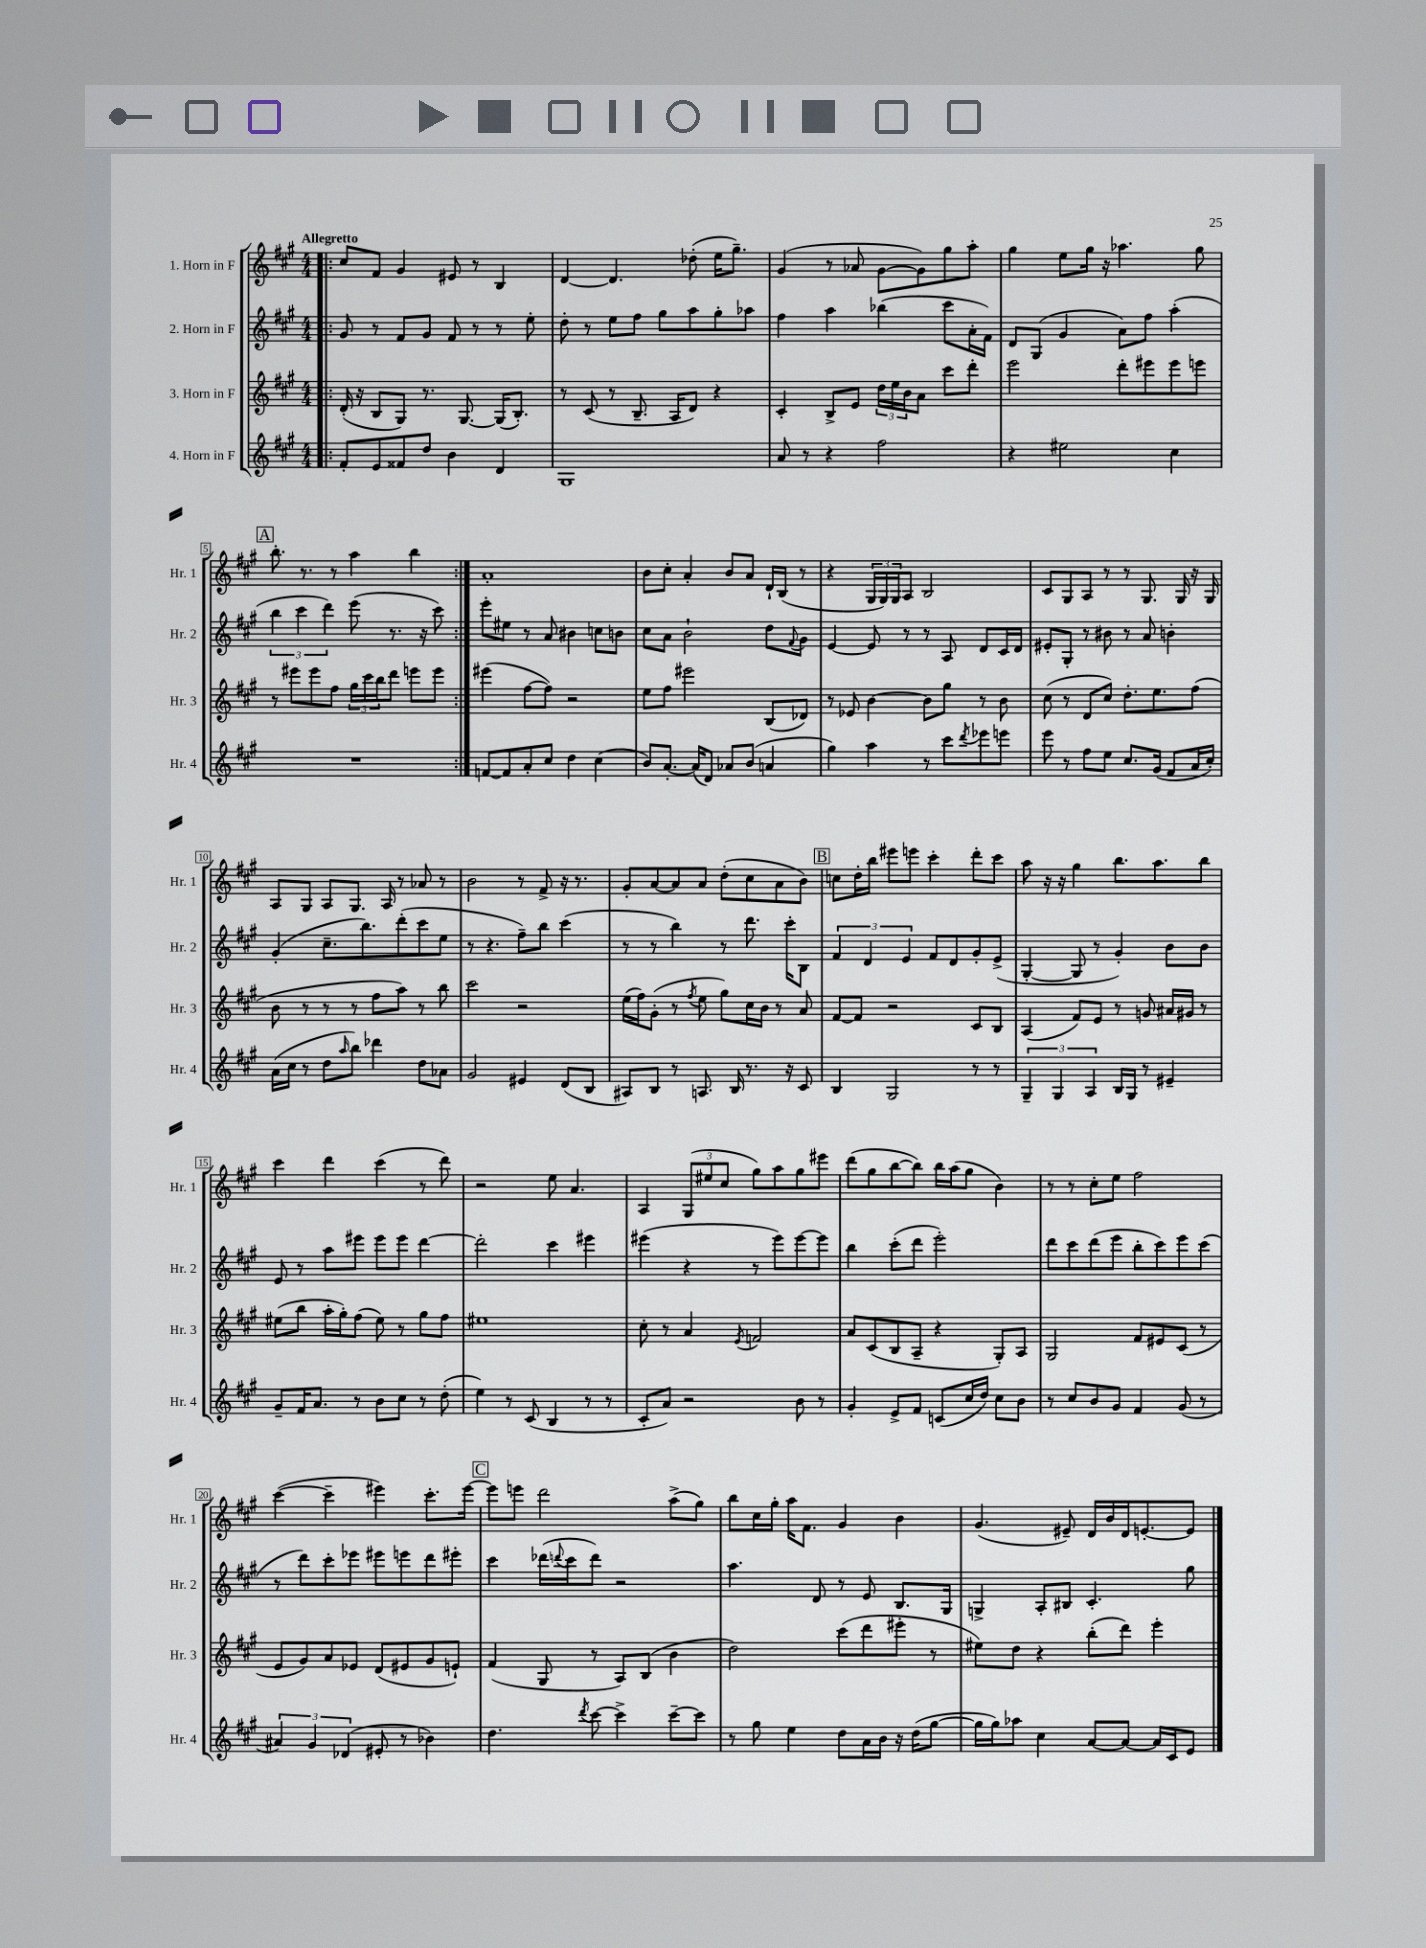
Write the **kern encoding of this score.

**kern	**kern	**kern	**kern
*staff4	*staff3	*staff2	*staff1
*clefG2	*clefG2	*clefG2	*clefG2
*k[f#c#g#]	*k[f#c#g#]	*k[f#c#g#]	*k[f#c#g#]
*M4/4	*M4/4	*M4/4	*M4/4
=!|:	=!|:	=!|:	=!|:
8f#'	(16d'	8g#	8cc#
.	16r	.	.
8e	8B	8r	8f#
8f##	8G#)	8f#	4g#
8dd	8.r	8g#	.
4b	.	8f#	8e#
.	[8.G#	.	.
.	.	8r	8r
4d	(16G#]	8r	4B
.	8.B')	.	.
.	.	8ee'	.
=	=	=	=
1G#	8r	8dd'	[4d
.	(8c#	8r	.
.	8r	8ee	4.d]
.	8.B~	8ff#	.
.	.	8gg#	.
.	16A	.	.
.	8d)	8aa	(8dd-'
.	4r	8gg#'	16ee
.	.	.	8.gg#~)
.	.	8aa-	.
=	=	=	=
8a	4c#'	4ff#	(4g#
8r	.	.	.
4r	8B^	4aa	8r
.	8e	.	8a-
2ff#	24dd	(4bb-	[8g#
.	24ee	.	.
.	24b	.	.
.	8a	.	8g#])
.	8ccc#	8ccc#	8gg#
.	8ddd'	16a'	8aa'
.	.	16f#)	.
=	=	=	=
4r	2eee	8d	4gg#
.	.	(8G#	.
2ee#	.	4g#	8ee
.	.	.	16gg#
.	.	.	16r
.	8ddd'	8a)	4.aa-
.	8eee#	8ff#	.
4cc#	8eee#	(4aa'	.
.	8eee	.	8gg#
=	=	=	=
1r	8r	6bb	8.bb'
.	8eee#	.	.
.	.	6ccc#	.
.	.	.	8.r
.	8eee#	.	.
.	.	6ddd)	.
.	8ff#	.	8r
.	24gg#	(8eee	4aa
.	24ccc#	.	.
.	24bb	.	.
.	8ddd	8.r	.
.	8eee	.	4bb
.	.	16r	.
.	8eee	8ccc#)	.
=:|!	=:|!	=:|!	=:|!
[8f	(4eee#	8eee'	1a'
8f]	.	8ee#	.
8a'	[8ff#	8r	.
8cc#	8ff#])	8a	.
4dd	2r	4b#	.
(4cc#	.	8cc	.
.	.	8b	.
=	=	=	=
8b)	8ee	8cc#	8b
[8.a'	8ff#	8a	8cc#'
.	2eee#	2b`	4a'
(16a]	.	.	.
8d)	.	.	.
8a-	.	.	8b
(8b	.	.	8a
4a	(8B	8dd	16d`
.	.	.	(16B
.	.	8qqf#	.
.	8d-)	8g#	8r
=	=	=	=
4gg#)	8r	[4e	4r
.	8e-	.	.
4aa	[4b	8e]	24G#
.	.	.	24G#)
.	.	.	24G#
.	.	8r	8A
8r	8b]	8r	2B
8ccc#	8gg#	8A	.
8qddd	.	.	.
8eee-	8r	8d	.
8eee	8b	16c#	.
.	.	16d	.
=	=	=	=
8eee	(8cc#	8e#'	8c#
8r	8r	8G#'	8G#
8ff#	8d	8r	8A
8ee	8cc#)	8b#	8r
8.cc#	8.dd'	8r	8r
.	.	8a	8.G#
(16g#	8.ee	.	.
8f#	.	4b'	.
.	.	.	16G#
16a	(8ff#	.	16r
16cc#')	.	.	16G#
=	=	=	=
(16a	8b	(4g#'	8A
16cc#	.	.	.
8r	8r	.	8G#
8dd	8r	8.cc#~	8A
16qqaa	.	.	.
8bb)	8r	.	8.G#
.	.	8.bb)	.
4ddd-	8ff#	.	.
.	.	.	16A
.	8aa)	(8ddd'	8r
8dd	8r	8ccc#	8a-
8a-	8bb	8ee	8r
=	=	=	=
2g#	2ccc#	8r	2b
.	.	4.r	.
4e#	2r	8ff#~)	8r
.	.	8bb	8f#^
(8d	.	(4ccc#	16r
.	.	.	8.r
8B	.	.	.
=	=	=	=
8A#)	(16ee	8r	8g#'
.	16ff#)	.	.
8B	(8g#'	8r	[8a
8r	8r	4bb)	8a]
.	8qff#	.	.
8.A	8ee	.	8a
.	8gg#)	8r	(8dd'
16B	.	.	.
8.r	16cc#	8.ddd	8cc#
.	16b	.	.
.	8r	.	8a
16r	.	16ccc#'	.
8c#	8a	8B	8b)
=	=	=	=
4B	[8f#	6f#	8cc
.	8f#]	.	16dd'
.	.	6d	.
.	.	.	16bb
2G#	2r	.	8eee#
.	.	6e	.
.	.	.	8eee
.	.	8f#	4ccc#'
.	.	8d	.
8r	8c#	8g#'	8ddd'
8r	8B	(8e^	8ccc#
=	=	=	=
6G#~	(4A	[4G#'	8aa
.	.	.	16r
6G#	.	.	.
.	.	.	16r
.	8f#)	8G#]	4gg#
6A	.	.	.
.	8e	8r	.
16B	8r	4g#')	8.bb
16G#	.	.	.
8r	8g	.	.
.	.	.	8.aa
4e#~	16a#	8b	.
.	16g#	.	.
.	8r	8b	8bb
=	=	=	=
8g#~	(8ee#	8e	4ccc#
16f#	8bb	8r	.
8.a	.	.	.
.	16aa'	8aa	4ddd
.	16gg#')	.	.
8r	(8ff#	8eee#	.
8b	8ee#)	8eee#	(4ccc#
8cc#	8r	8eee#	.
8r	8gg#	[4ddd	8r
(8dd'	8ff#	.	8ddd)
=	=	=	=
4ee)	1ee#	2ddd']	2r
8r	.	.	.
(8c#	.	.	.
4B	.	4ccc#	8ee
.	.	.	4.a
8r	.	4eee#	.
8r	.	.	.
=	=	=	=
8c#'	8cc#'	(4eee#	4A
8a)	8r	.	.
2r	4a	4r	(12G#
.	.	.	12ee#
.	.	.	12cc#
.	8qe	.	.
.	2f	8r	8gg#)
.	.	8eee#)	8aa
8b	.	[8eee#	8gg#
8r	.	8eee#]	8eee#
=	=	=	=
4g#'	8a	4bb	(8ddd
.	(8c#	.	8gg#
8e^	8B	(8ccc#'	[8bb
8f#	8A~	8ddd	8bb])
(8c	4r	2eee')	16bb
.	.	.	(16aa
16cc#	.	.	8gg#
16dd)	.	.	.
8cc#	8G#')	.	4b)
8b	8A	.	.
=	=	=	=
8r	2G#	8ddd	8r
8cc#	.	8ccc#	8r
8b	.	(8ddd	8cc#'
8g#	.	8eee	8ee
4f#	8f#	8bb'	2ff#
.	8e#	8ccc#)	.
(8g#	(8c#	8eee	.
8r	8r	(8ccc#	.
=	=	=	=
6a#)	8e	8r	([4ccc#
.	8g#)	8ddd)	.
6g#	.	.	.
.	8a	8ccc#'	4ccc#~]
(6d-	.	.	.
.	8e-	8eee-	.
8e#'	(8d	8eee#	4eee#)
8r	8e#	8eee	.
4b-)	8g#	8ddd	8.ccc#'
.	8e`)	8eee#'	.
.	.	.	[16eee#
=	=	=	=
4.dd	(4f#	4ccc#	8eee#]
.	.	.	8eee
.	8G#	(16ddd-	2ddd
.	.	8qqddd	.
.	.	16ccc#	.
8qddd	.	.	.
[8ccc#	8r	8ddd)	.
4ccc#^]	8A)	2r	.
.	(8B	.	.
[8ccc#~	4b	.	(8aa^
8ccc#]	.	.	8gg#)
=	=	=	=
8r	2dd)	4.aa	8bb
8gg#	.	.	16cc#
.	.	.	16gg#'
4ee	.	.	16aa
.	.	.	8.f#
.	.	8d	.
8dd	(8ccc#	8r	4g#
16a	8ddd	8e	.
16b	.	.	.
16r	8eee#'	8.B	4b
(16dd	.	.	.
[8gg#	8r	.	.
.	.	16G#	.
=	=	=	=
16gg#]	8ee#)	4G^	(4.g#
16gg#)	.	.	.
8aa-	8dd	.	.
4cc#	4r	8A'	.
.	.	8B#	8e#~)
[8a	(8bb'	4.c#'	16d
.	.	.	16b
8a_	8ddd)	.	16d
.	.	.	[8.e'
16a]	4eee'	.	.
16c#	.	.	.
8e	.	8gg#	8e]
==	==	==	==
*-	*-	*-	*-
